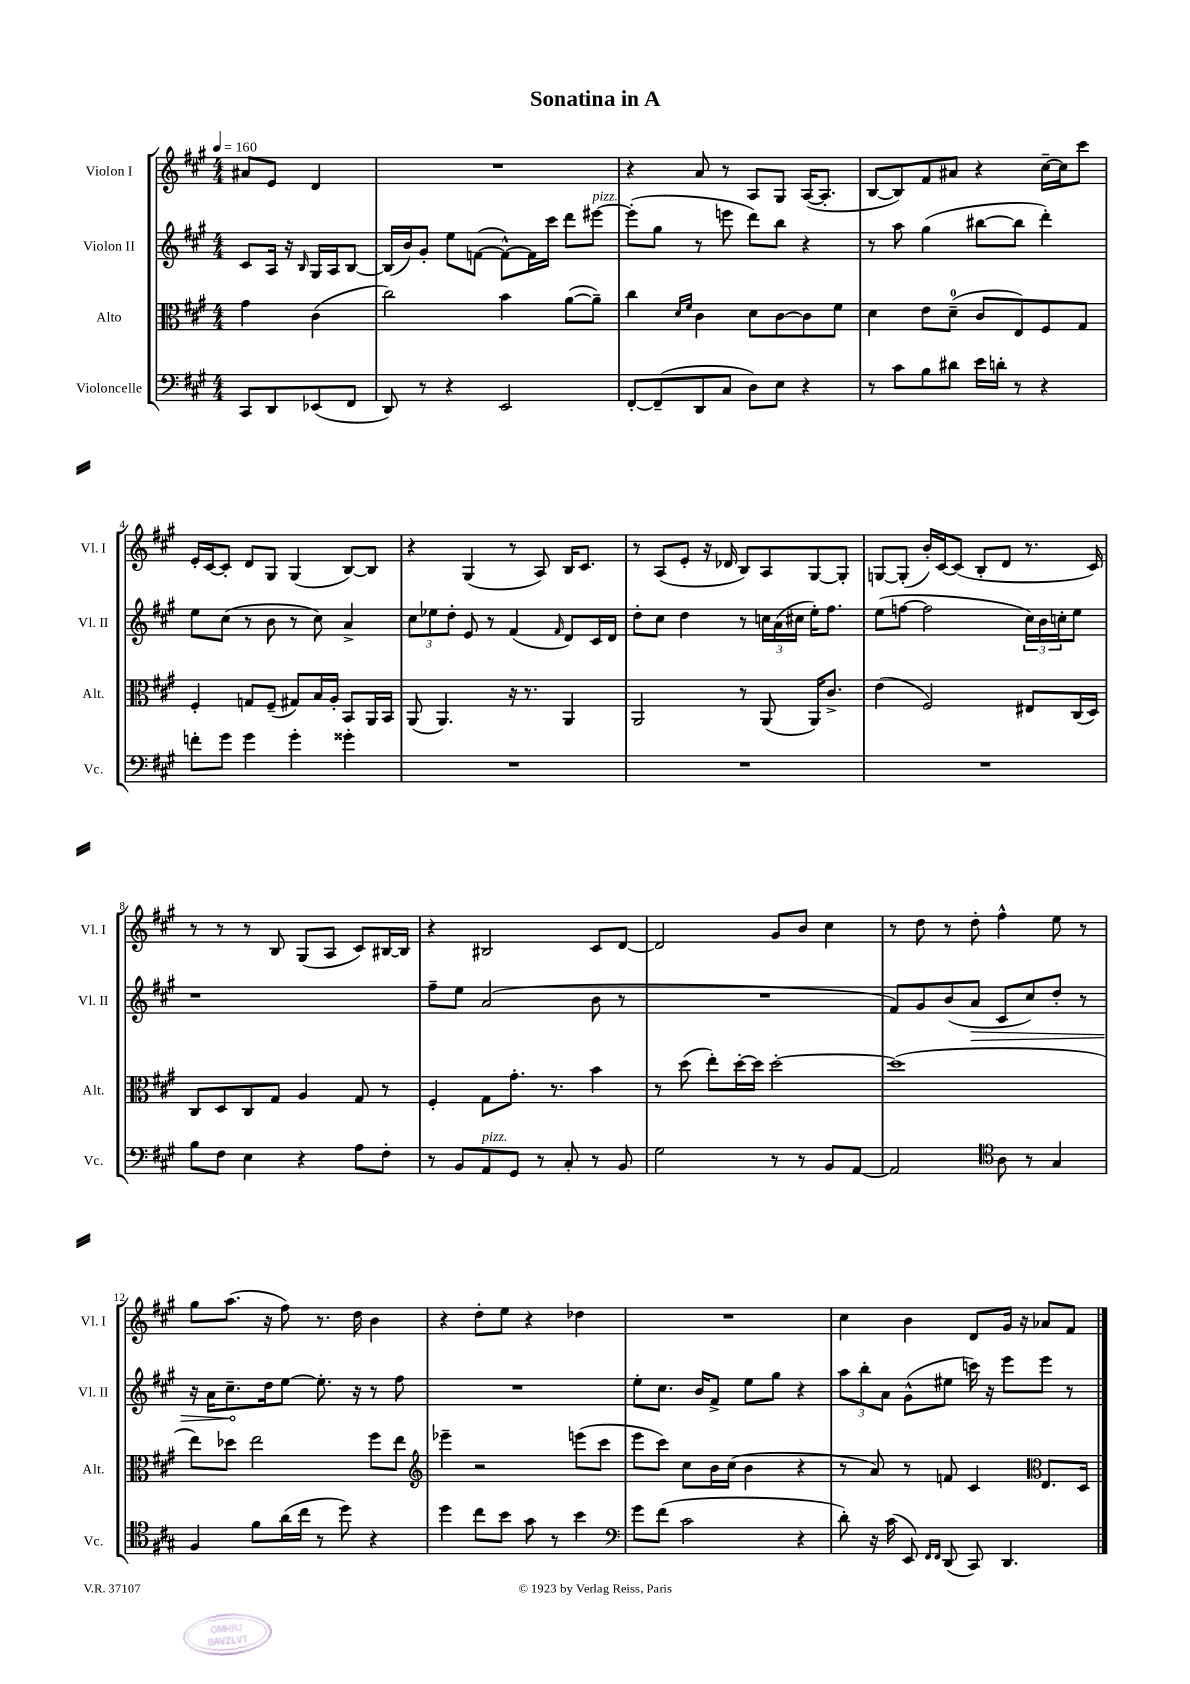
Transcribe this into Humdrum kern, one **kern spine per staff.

**kern	**kern	**kern	**kern
*staff4	*staff3	*staff2	*staff1
*clefF4	*clefC3	*clefG2	*clefG2
*k[f#c#g#]	*k[f#c#g#]	*k[f#c#g#]	*k[f#c#g#]
*M4/4	*M4/4	*M4/4	*M4/4
*MM160	*MM160	*MM160	*MM160
8CC#/L	4g#\	8c#/L	8a#/L
8DD/	.	16A/Jk	8e/J
.	.	16r	.
.	.	16qqB/	.
(8EE-/	(4c#\	16G#/LL	4d/
.	.	16A/J	.
8FF#/J	.	[8B/J	.
=	=	=	=
8DD/)	2cc#\)	(16B/]LL	1r
.	.	16b/J)	.
8r	.	8g#'/J	.
4r	.	8ee\L	.
.	.	([8f\J	.
2EE/	4b\	8f^^\_L)	.
.	.	16f\]L	.
.	.	16ccc#\JJ	.
.	([8a\L	8ddd\L	.
.	8a~\]J)	[8eee#\J	.
=	=	=	=
[8FF#'/L	4cc#\	(8eee#'\]L	4r
(8FF#~/]	.	8gg#\J	.
.	16qqd/LL	.	.
.	16qqf#/JJ	.	.
8DD/	4c#\	8r	8a/
8C#/J	.	8eee\	8r
8D\L)	8d\L	8ddd\L)	8A/L
8E\J	[8c#\	8bb\J	8G#/J
4r	8c#\]	4r	([16A/LK
.	.	.	8.A'/]J
.	8f#\J	.	.
=	=	=	=
8r	4d\	8r	[8B/L
8c#\L	.	8aa\	8B/])
8B\	8e\L	(4gg#\	8f#/
8d#\J	(8d~\J	.	8a#/J
16e\LL	8c#/L	[8bb#\L	4r
16d'\JJ	.	.	.
8r	8E/)	8bb#\]J	.
4r	8F#/	4ddd'\)	[16cc#~\LL
.	.	.	16cc#\]J
.	8G#/J	.	8ccc#\J
=	=	=	=
8f'\L	4F#'/	8ee\L	16e'/LL
.	.	.	[16c#/J
8g#\J	.	(8cc#\J	8c#'/]J
4g#\	8G/L	8r	8d/L
.	(8F#~/J	8b\	8G#/J
4g#'\	8G#/L)	8r	(4G#/
.	16B/L	8cc#\)	.
.	16A'/JJ	.	.
4g##'\	8BB/L	4a^/	[8B/L)
.	16AA/L	.	8B/]J
.	16BB/JJ	.	.
=	=	=	=
1r	(8AA/	12cc#\L	4r
.	.	12ee-\	.
.	4.AA/)	.	.
.	.	12dd'\J	.
.	.	8e/	(4G#/
.	.	8r	.
.	16r	(4f#/	8r
.	8.r	.	.
.	.	.	8A/)
.	.	16qqf#/	.
.	4AA/	8d/L)	16B/LK
.	.	.	8.c#/J
.	.	16c#/L	.
.	.	16d/JJ	.
=	=	=	=
1r	2AA/	8dd'\L	8r
.	.	8cc#\J	(8A/L
.	.	4dd\	8e'/J
.	.	.	16r
.	.	.	16d-/
.	8r	8r	8B/L)
.	(8AA/	24cc\LL	8A/
.	.	(24a\	.
.	.	24cc#\JJ	.
.	16AA/LK)	16ee'\LK)	[8G#/
.	8.c#^/J	8.ff#\J	.
.	.	.	8G#'/]J
=	=	=	=
1r	(4e\	(8ee\L	[8G/L
.	.	[8ff\J	(8G'/]J
.	2F#/)	2ff\]	16b'/LL)
.	.	.	[16c#/J
.	.	.	(8c#/]J
.	.	.	8B'/L
.	.	.	8d/J
.	8E#/L	24cc#\LL)	8.r
.	.	24b\	.
.	.	24cc'\J	.
.	(16C#/L	8ee\J	.
.	16D/JJ)	.	16c#/)
=	=	=	=
8B\L	8C#/L	1r	8r
8F#\J	8D/	.	8r
4E\	8C#/	.	8r
.	8G#/J	.	8B/
4r	4A/	.	(8G#/L
.	.	.	8A/J
8A\L	8G#/	.	8c#/L)
8F#'\J	8r	.	[16B#/L
.	.	.	16B#/]JJ
=	=	=	=
8r	4F#'/	8ff#~\L	4r
8BB/L	.	8ee\J	.
8AA/	8G#\L	(2a/	2B#/
8GG#/J	8.g#'\J	.	.
8r	.	.	.
.	8.r	.	.
8C#'/	.	.	.
8r	4b\	8b\	8c#/L
8BB/	.	8r	[8d/J
=	=	=	=
2G#\	8r	1r	2d/]
.	(8dd\	.	.
.	8ee'\L)	.	.
.	[16dd'\L	.	.
.	16dd\]JJ	.	.
8r	[2dd'\	.	8g#/L
8r	.	.	8b/J
8BB/L	.	.	4cc#\
[8AA/J	.	.	.
=	=	=	=
2AA/]	(1dd]	8f#/L)	8r
.	.	8g#/	8dd\
.	.	(8b/	8r
.	.	8a/J	8dd'\
*clefC4	*	*	*
8A\	.	8c#/L	4ff#^^\
8r	.	8cc#/)	.
4G#/	.	8dd'/J	8ee\
.	.	8r	8r
=	=	=	=
4F#/	8ee\L)	16r	8gg#\L
.	.	16a\LK	.
.	8dd-\J	8.cc#~\	(8.aa\J
8f#\L	2ee\	.	.
.	.	16dd\k	16r
(16a\L	.	[8ee\J	8ff#\)
16cc#\JJ	.	.	.
8r	.	8.ee'\]	8.r
8dd\)	.	.	.
.	.	16r	16dd\
4r	8ff#\L	8r	4b\
.	8ee\J	8ff#\	.
=	=	=	=
*	*clefG2	*	*
4dd\	4eee-~\	1r	4r
8cc#\L	2r	.	8dd'\L
8b\J	.	.	8ee\J
8g#\	.	.	4r
8r	.	.	.
4b\	(8eee\L	.	4dd-\
.	8ccc#\J	.	.
=	=	=	=
*clefF4	*	*	*
8g#\L	8eee\L	8ee'\L	1r
(8f#\J	8ccc#\J)	8.cc#\J	.
2c#\	8cc#\L	.	.
.	.	16b/LK	.
.	16b\L	8f#^/J	.
.	(16cc#\JJ	.	.
.	4b\	8ee\L	.
.	.	8gg#\J	.
4r	4r	4r	.
=	=	=	=
8d'\)	8r	12aa\L	4cc#\
.	.	12bb'\	.
16r	8a/)	.	.
.	.	12a\J	.
(16c#\	.	.	.
8EE/)	8r	(8g#^^\L	4b\
16qqFF#/LL	.	.	.
16qqFF#/JJ	.	.	.
(8DD/	8f/	8ee#\J	.
8CC#/)	4c#/	16ccc\)	8d/L
.	.	16r	.
4.DD/	.	8eee\L	16g#/Jk
.	.	.	16r
*	*clefC3	*	*
.	8.E/L	8eee\J	8a-/L
.	.	8r	8f#/J
.	16D/Jk	.	.
==	==	==	==
*-	*-	*-	*-
